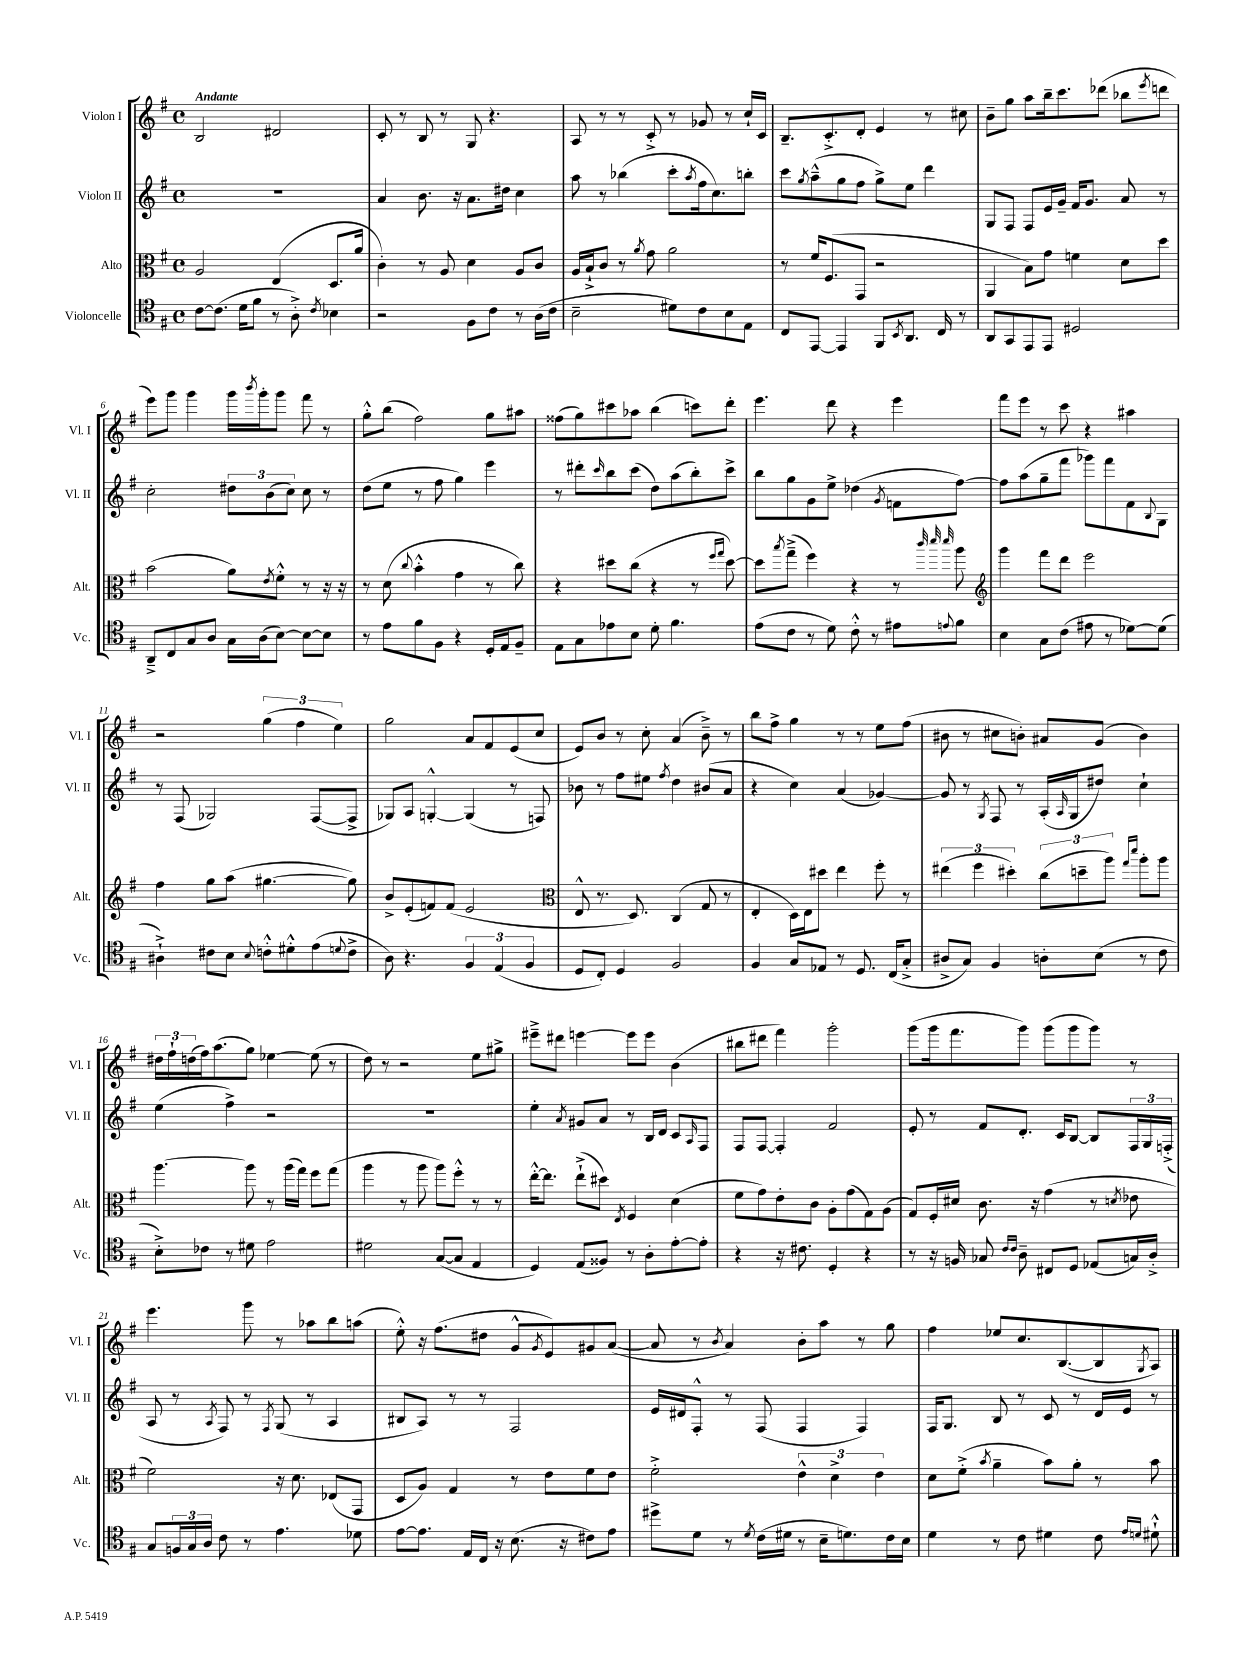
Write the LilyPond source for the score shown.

<<
\new StaffGroup <<
\new Staff = "s0" \with { instrumentName = "Violon I" shortInstrumentName = "Vl. I" } {
    \clef treble \key g \major \defaultTimeSignature \time 4/4 \tempo "Andante"
    b2 dis'2 |
    c'8-. r8 b8 r8 g8 r4. |
    a8 r8 r8 c'8-.-> r8 ges'8 r8 c''16-! c'16 |
    b8.-- c'8.-.-> d'8-. e'4 r8 cis''8 |
    b'8-- g''8 a''8 b''16-- c'''8. des'''8( bes''8 \acciaccatura { e'''8 } d'''8 |
    e'''8) g'''8 g'''4 g'''16 \acciaccatura { b'''8 } g'''16-. g'''8 fis'''8 r8 |
    g''8-.-^ b''8( fis''2) g''8 ais''8 |
    fisis''8( g''8) cis'''8 aes''8 b''4( c'''8) d'''8-. |
    e'''4. d'''8 r4 e'''4 |
    fis'''8 e'''8 r8 c'''8 r4 ais''4 |
    r2 \tuplet 3/2 { g''4( fis''4 e''4) } |
    g''2 a'8 fis'8 e'8( c''8 |
    e'8) b'8 r8 c''8-. a'4( b'8--->) r8 |
    b''8 fis''8-> g''4 r8 r8 e''8 fis''8( |
    bis'8 r8 cis''8 b'8-.) ais'8 g'8( b'4) |
    \tuplet 3/2 { dis''16 fis''16-! d''16( } fis''16) a''8.( g''8) ees''4~ ees''8( r8 |
    d''8) r8 r2 e''8 gis''8-> |
    eis'''8---> dis'''8 e'''4~ e'''8 e'''8 b'4( |
    bis''8 dis'''8 fis'''4) g'''2-. |
    g'''8( g'''16 fis'''8. g'''8) g'''8( g'''8 g'''8) r8 |
    e'''4. g'''8 r8 aes''8 b''8 a''8( |
    e''8-.-^) r16 fis''8.( dis''8 g'8-^ \acciaccatura { g'8 } e'8) gis'8 a'8~( |
    a'8 r8 \acciaccatura { b'8 } a'4) b'8-. a''8 r8 g''8 |
    fis''4 ees''8 c''8. b8.~( b8 \acciaccatura { g8 } a8) \bar "|." |
}
\new Staff = "s1" \with { instrumentName = "Violon II" shortInstrumentName = "Vl. II" } {
    \clef treble \key g \major \defaultTimeSignature \time 4/4
    R1 |
    a'4 b'8. r16 a'8. dis''16 c''4 |
    a''8 r8 bes''4( c'''8-. \acciaccatura { a''8 } fis''16 c''8.) b''8-. |
    c'''8 \acciaccatura { g''8 } a''8---^( g''8 fis''8 g''8->) e''8 d'''4 |
    g8 fis8 fis8 e'16 g'16-- fis'16 g'8. a'8 r8 |
    c''2-. \tuplet 3/2 { dis''8 b'8( c''8) } c''8 r8 |
    d''8( e''8 r8 fis''8 g''4) e'''4 |
    r8 dis'''8-. \grace { c'''16 } b''8 c'''8( d''8) a''8( b''8-.) c'''8-> |
    b''8 g''8 g'8 e''8-> des''4( \acciaccatura { g'8 } f'8 fis''8~) |
    fis''8 a''8( g''8-- fis'''8 ges'''8) fis'''8 fis'8 \appoggiatura { b8 } g8 |
    r8 fis8( ges2) fis8~( fis8-> |
    ges8) a8 g4~-.-^ g4( r8 f8) |
    bes'8 r8 fis''8 eis''8 \acciaccatura { fis''8 } d''4 bis'8( a'8 |
    r4 c''4) a'4( ges'4~) |
    ges'8 r8 \acciaccatura { g8 } fis8 r8 a16-.( \grace { a16 } g16 dis''8) c''4-! |
    e''4( fis''4->) r2 |
    R1 |
    e''4-. \acciaccatura { a'8 } gis'8 a'8 r8 b16 d'16 c'8 \grace { a16 } fis8 |
    fis8 fis8~ fis4-. fis'2 |
    e'8-. r8 fis'8 d'8.-. c'16 b8~ b8 \tuplet 3/2 { fis16 g16 f16-.->( } |
    a8 r8 \acciaccatura { a8 } fis8) r8 \acciaccatura { fis8 } g8( r8 a4 |
    bis8 a8) r8 r8 fis2 |
    e'16 dis'16 fis8-.-^ r8 fis8( fis4 fis4) |
    fis16 g8. b8 r8 c'8 r8 d'16 e'16 r8 \bar "|." |
}
\new Staff = "s2" \with { instrumentName = "Alto" shortInstrumentName = "Alt." } {
    \clef alto \key g \major \defaultTimeSignature \time 4/4
    a2 e4( d8. a'16 |
    c'4-.) r8 a8 d'4 a8 c'8 |
    a16 b16-!-> c'8 r8 \acciaccatura { a'8 } g'8 a'2 |
    r8 fis'16 fis8.( g,8 r2 |
    a,4 b8) g'8 f'4 d'8 d''8 |
    b'2( a'8) \acciaccatura { e'8 } fis'8-.-^ r8 r16 r16 |
    r8 d'8( \appoggiatura { c''8 } b'4-.-^ g'4 r8 c''8) |
    r4 dis''8 c''8( r4 r8 \grace { fis''16 g''16 } dis''8~) |
    dis''8 \acciaccatura { b''8 } g''8--->( fis''4) r4 r8 \grace { c'''32 d'''32 d'''32 } a''8 |
    \clef treble g'''4 fis'''8 d'''8 e'''2 |
    fis''4 g''8 a''8( gis''4.~ gis''8) |
    b'8-> e'8-.( f'8) f'8( e'2 |
    \clef alto e8-^ r8. d8.) c4( g8 r8 |
    e4-. d16) e16 dis''8 e''4 fis''8-. r8 |
    \tuplet 3/2 { eis''4( fis''4 dis''4-.) } \tuplet 3/2 { c''8( d''8-- a''8) } \grace { g''16 d'''16 } a''8-. a''8 |
    a''4.~ a''8 r8 a''16( g''16) fis''8 g''8( |
    a''4 r8 a''8 a''8) fis''8-.-^ r8 r8 |
    e''16~-.-^ e''8. e''8-!->( dis''8) \acciaccatura { e8 } fis4 d'4( |
    fis'8 g'8) e'8-. c'8 a8-. g'8( g8) a8( |
    g8) fis16-. dis'16 c'8. r16 g'4( r8 \acciaccatura { d'8 } ees'8 |
    fis'2) r16 d'8. ees8( g,8 |
    d8 a8) g4 r8 e'8 fis'8 e'8 |
    fis'2-.-> \tuplet 3/2 { e'4-^ d'4-> e'4 } |
    d'8 fis'8-.->( \acciaccatura { b'8 } a'4-- b'8) a'8-. r8 b'8 \bar "|." |
}
\new Staff = "s3" \with { instrumentName = "Violoncelle" shortInstrumentName = "Vc." } {
    \clef tenor \key g \major \defaultTimeSignature \time 4/4
    c'8~ c'8.( d'16 fis'8 r8 a8-.->) \acciaccatura { c'8 } bes4 |
    r2 fis8 c'8 r8 a16( c'16 |
    b2-- dis'8) c'8 b8 e8 |
    c8 e,8~ e,4 fis,8 \acciaccatura { b,8 } a,8. c16 r8 |
    a,8 g,8 e,8 e,8 dis2 |
    a,8---> c8 g8 a8 g16 a16( b8~) b8~ b8 |
    r8 e'8 fis'8 fis8 r4 d16-. e16 fis8-- |
    e8 g8 ees'8 b8 d'8-. fis'4. |
    e'8( c'8 r8 d'8) c'8-.-^ r8 eis'8 \appoggiatura { e'8 } fis'8 |
    b4 g8 c'8( eis'8 r8 des'8~) des'8( |
    ais4-!->) cis'8 b8 \appoggiatura { b8 } c'8-.-^ dis'8-.-^ e'8( \appoggiatura { d'8 } c'8-> |
    a8) r4. \tuplet 3/2 { fis4 e4( fis4 } |
    d8 c8-.) d4 fis2 |
    fis4 g8 ees8 r8 d8. c16( g8-.-> |
    ais8-> g8) fis4 a8-. b8( r8 c'8 |
    b8-.->) ces'8 r8 dis'8 e'2 |
    dis'2 g8~( g8 e4 |
    d4) e8( fisis8) r8 a8-. e'8~-. e'8-. |
    r4 r16 cis'8. d4-. r4 |
    r8 r16 f16 ges8 \grace { c'16 c'16 } a8-- cis8 d8 ees8( g16) a16-.-> |
    g8 \tuplet 3/2 { f16 g16 a16 } c'8 r8 e'4. des'8 |
    e'8~ e'8. e16 c16 r16 b8.( r16 cis'8) e'8 |
    dis''8-> d'8 r8 \acciaccatura { d'8 } c'16( dis'16 r8 b16-- d'8.) c'16 b16 |
    d'4 r8 c'8 dis'4 c'8 \grace { e'16 d'16 } dis'8-!-^ \bar "|." |
}
>>
>>
